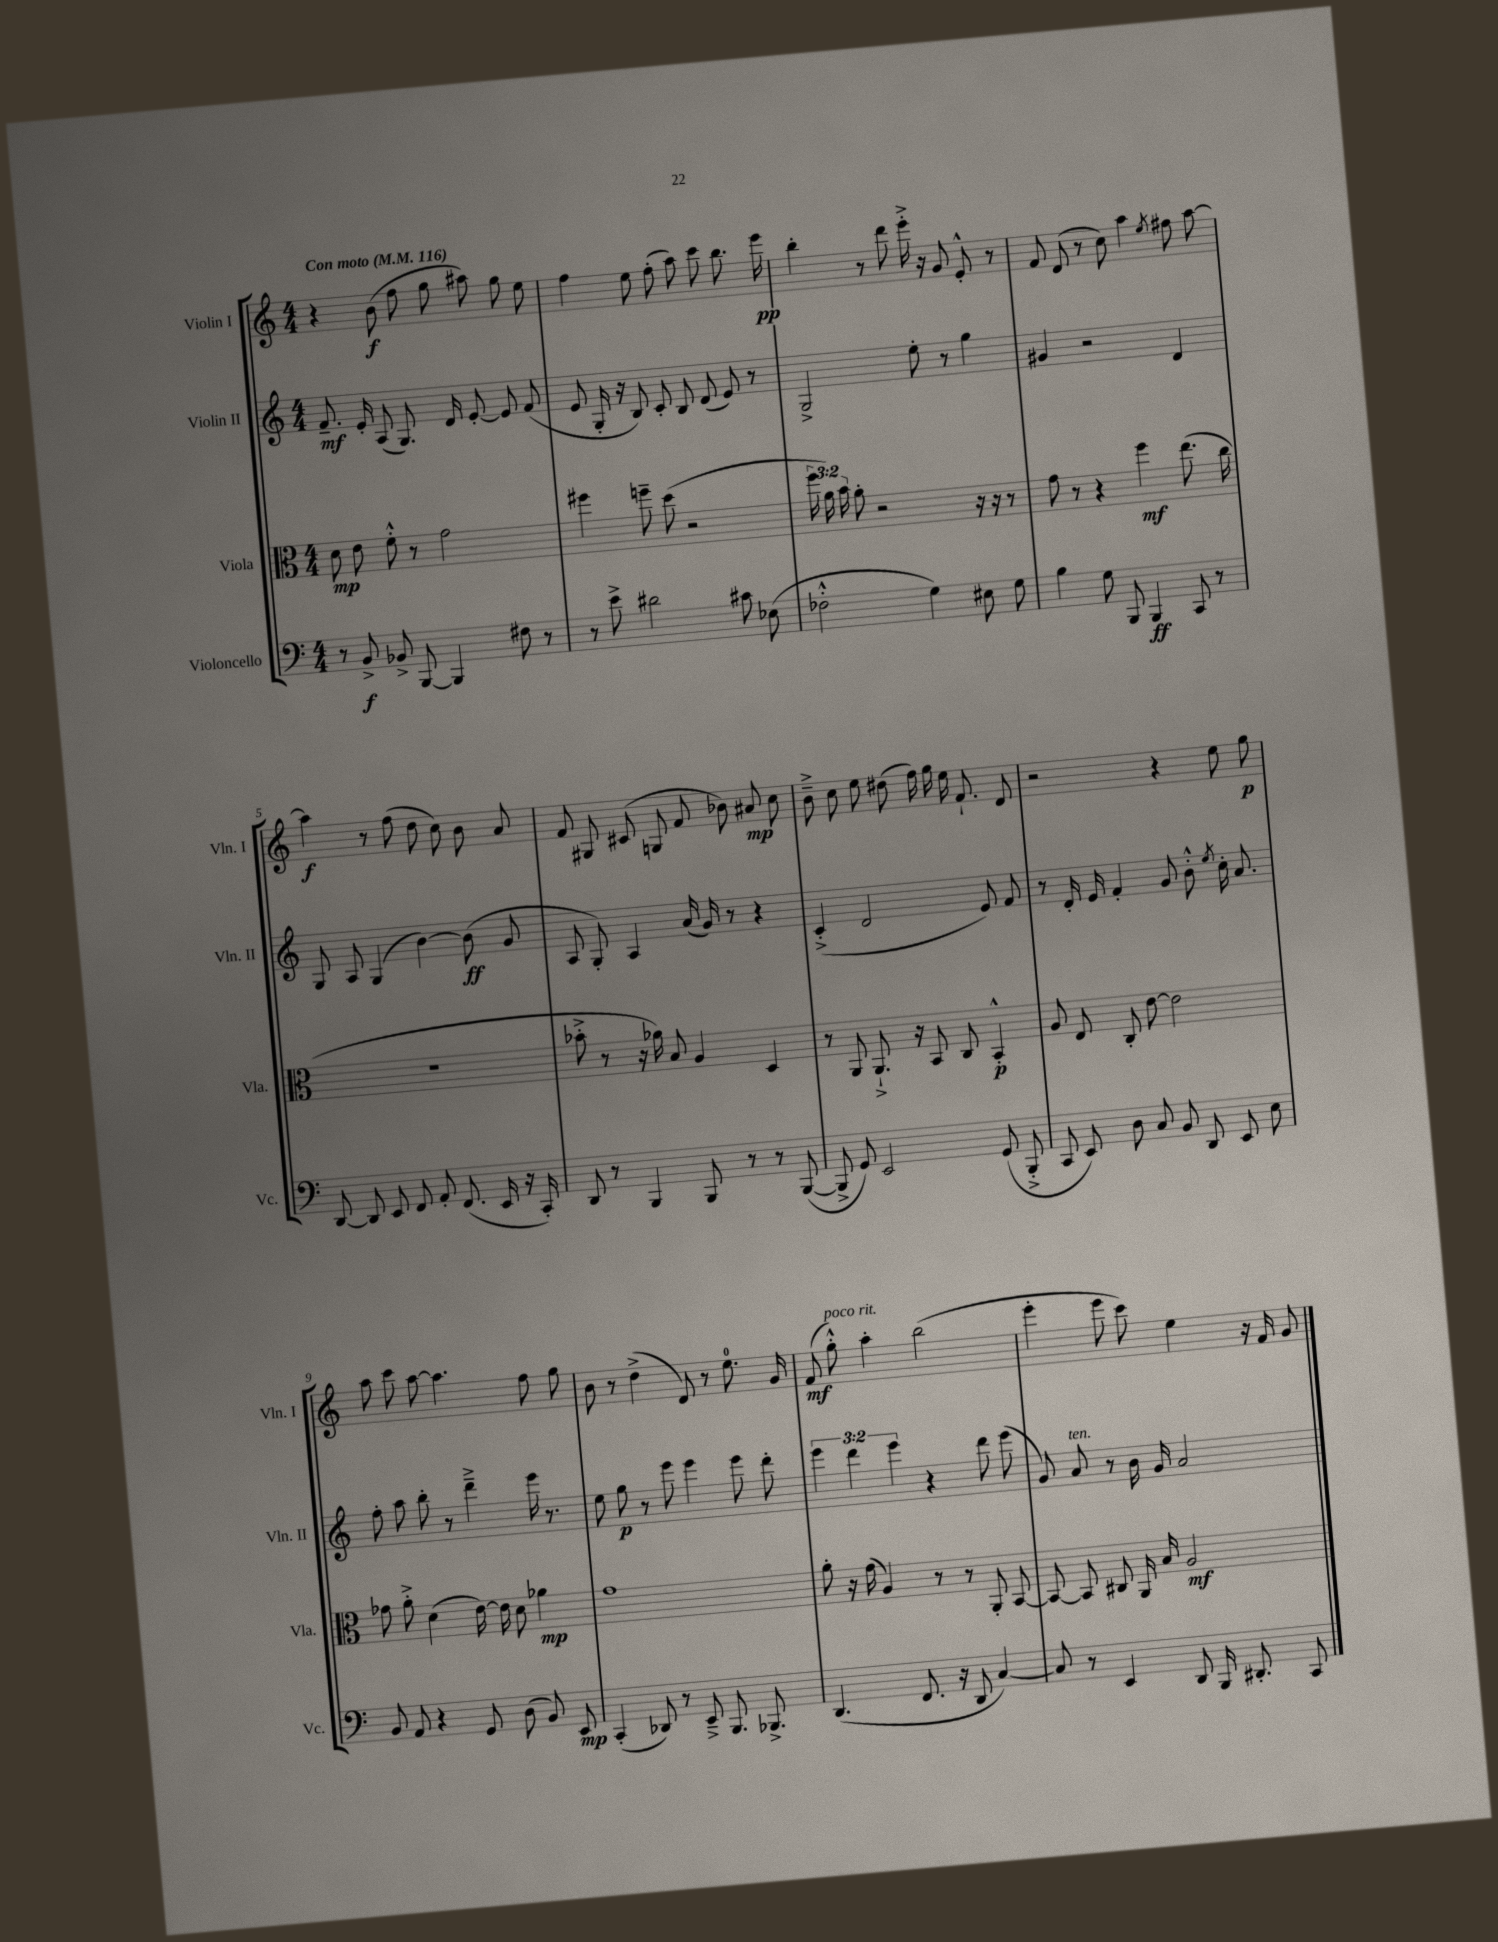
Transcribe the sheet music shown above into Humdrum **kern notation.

**kern	**kern	**kern	**kern
*staff4	*staff3	*staff2	*staff1
*clefF4	*clefC3	*clefG2	*clefG2
*k[]	*k[]	*k[]	*k[]
*M4/4	*M4/4	*M4/4	*M4/4
*MM116	*MM116	*MM116	*MM116
8r	8d	8.f~	4r
8BB^	8e	.	.
.	.	16e'	.
8BB-^	8f'^^	(8A	(8b
[8BBB	8r	8.G)	8ff
4BBB]	2g	.	8gg
.	.	16d	.
.	.	[8e'	8aa#)
8F#	.	8e]	8gg
8r	.	(8f	8ee
=	=	=	=
8r	4ff#	8e	4ff
8e^	.	16G'	.
.	.	16r	.
2d#	8ff~	8B)	8ee
.	(8dd	8c'	(8ff'
.	2r	8B	8aa)
.	.	(8d	8ccc
8c#	.	8e)	8.bb
(8E-	.	8r	.
.	.	.	16eee
=	=	=	=
2F-'^^	24ff	2G^	4bb'
.	24a)	.	.
.	24b	.	.
.	8a'	.	.
.	2r	.	8r
.	.	.	8ddd
4G)	.	8ee'	16eee'^
.	.	.	16r
.	.	8r	8g
8E#	16r	4gg	8e'^^
.	16r	.	.
8G	8r	.	8r
=	=	=	=
4B	8g	4g#	8f
.	8r	.	(8d
8G	4r	2r	8r
8BBB	.	.	8cc)
4BBB	4ff	.	4aa
.	.	.	8qee
8CC	(8.ee	4d	8ff#
8r	.	.	[8aa
.	16cc	.	.
=	=	=	=
[8DD	1r	8G	4aa]
8DD]	.	8A	.
8EE	.	(4G	8r
8FF	.	.	(8ff
8AA'	.	[4b)	8dd
(8.FF	.	.	8cc)
.	.	(8b]	8b
16EE	.	.	.
16r	.	8g	8a
16CC')	.	.	.
=	=	=	=
8DD	8b-'^	8A	8f
8r	8r	8G')	8G#
4BBB	16r	4A	(8c#
.	16a-)	.	.
.	8B	.	8G
8BBB	4A	(16a	8f
.	.	16g)	.
8r	.	8r	8b-)
8r	4D	4r	8a#
([8BBB	.	.	8cc
=	=	=	=
8BBB^]	8r	(4c'^	8b~^
8GG)	8AA	.	8cc
2EE	8.AA`^	2d	8ee
.	.	.	(8dd#
.	16r	.	.
.	8BB	.	16ff)
.	.	.	16gg
.	8C	.	16ee
.	.	.	8.f`
(8GG	4BB'^^	8e)	.
8BBB'^	.	8f	8d
=	=	=	=
8CC	8A	8r	2r
8EE)	8E	16d'	.
.	.	16e	.
8D	8C'	4f'	.
8C	[8e	.	.
8BB	2e]	8g	4r
8DD	.	8b'^^	.
.	.	8qee	.
8EE	.	16cc'	8ee
.	.	8.a	.
8E	.	.	8gg
=	=	=	=
8BB	8g-	8ff'	8aa
8AA	8a'^	8aa	8ccc
4r	(4d	8bb'	[8aa
.	.	8r	4.aa]
8GG	[16e)	4ddd~^	.
.	16e]	.	.
(8D	8d	.	.
8BB)	4a-	16eee	8ff
.	.	8.r	.
8EE	.	.	8gg
=	=	=	=
(4CC'	1g	8ee	8b
.	.	8gg	8r
8DD-)	.	8r	(4dd^
8r	.	8eee	.
8EE~^	.	4eee	8d)
8.BBB	.	.	8r
.	.	8eee	8.ee
8.BBB-^	.	.	.
.	.	8ddd'	.
.	.	.	16g
=	=	=	=
(4.DD	8a'	6eee	(8f
.	16r	.	8gg'^^)
.	.	6ddd	.
.	(16g	.	.
.	4A)	.	4aa'
.	.	6eee	.
8.FF	.	.	.
.	8r	4r	(2bb
16r	.	.	.
8DD	8r	.	.
[4C)	8AA'	8ddd	.
.	[8BB	(8eee	.
=	=	=	=
8C]	8BB_	8g)	4eee'
8r	8BB]	8a	.
4EE	8C#	8r	8eee
.	16AA	16b	8ccc)
.	16B	16g	.
8DD	2A	2a	4ee
16BBB	.	.	.
8.DD#'	.	.	.
.	.	.	16r
.	.	.	16f
8CC	.	.	8g
==	==	==	==
*-	*-	*-	*-
